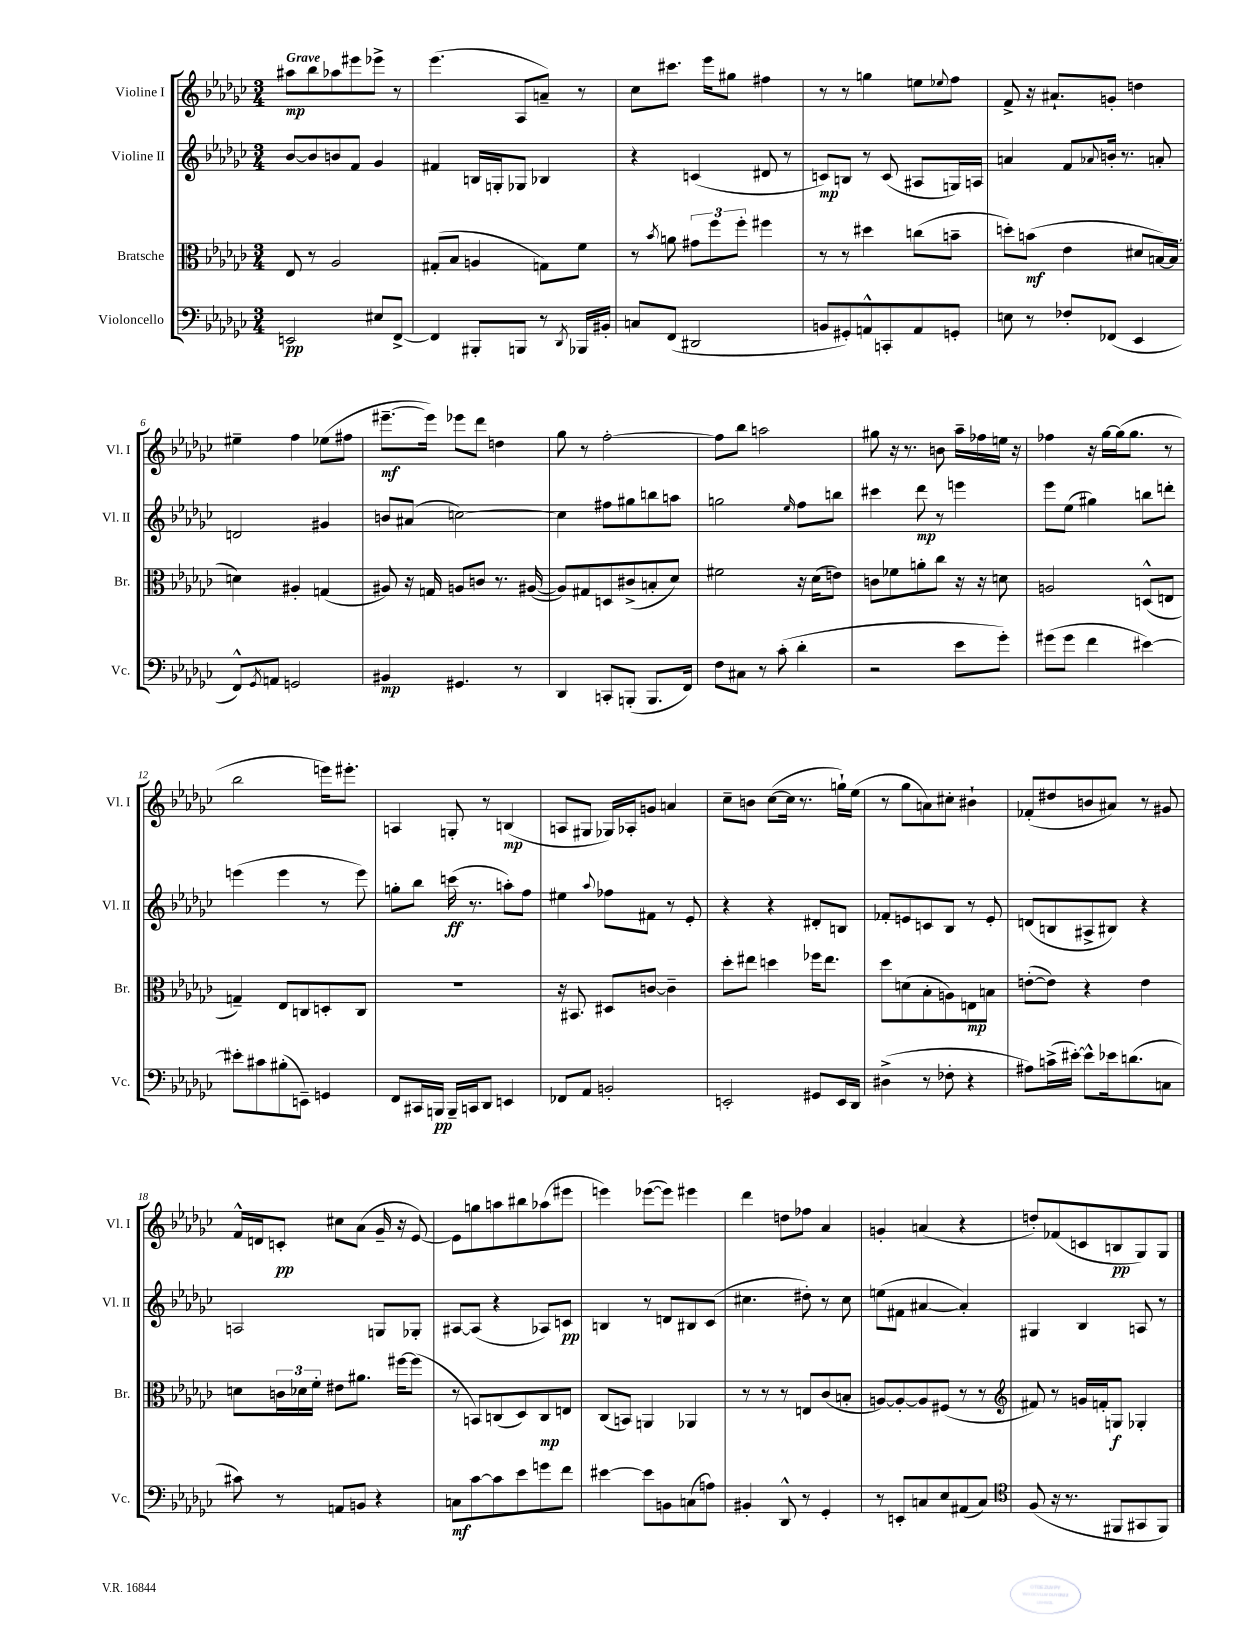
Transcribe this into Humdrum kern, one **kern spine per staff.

**kern	**dynam	**kern	**dynam	**kern	**dynam	**kern	**dynam
*part4	*part4	*part3	*part3	*part2	*part2	*part1	*part1
*staff4	*staff4	*staff3	*staff3	*staff2	*staff2	*staff1	*staff1
*I"Violoncello	*	*I"Bratsche	*	*I"Violine II	*	*I"Violine I	*
*I'Vc.	*	*I'Br.	*	*I'Vl. II	*	*I'Vl. I	*
*clefF4	*	*clefC3	*	*clefG2	*	*clefG2	*
*k[b-e-a-d-g-c-]	*	*k[b-e-a-d-g-c-]	*	*k[b-e-a-d-g-c-]	*	*k[b-e-a-d-g-c-]	*
*M3/4	*	*M3/4	*	*M3/4	*	*M3/4	*
=1	=1	=1	=1	=1	=1	=1	=1
!	!	!	!	!	!	!LO:TX:a:B:t=Grave	!
2EEn/	pp	8E-/	.	[8b-/L	.	8aa#X\L	mp
.	.	8r	.	8b-/]	.	8bb-\	.
.	.	2A-/	.	8bn/	.	8aa-X\	.
.	.	.	.	8f/J	.	8eee#X\	.
8E#X/L	.	.	.	4g-/	.	8eee-X^\J	.
[8FF^/J	.	.	.	.	.	8r	.
=2	=2	=2	=2	=2	=2	=2	=2
4FF/]	.	(8G#X'/L	.	4f#X/	.	(4.eee-\	.
.	.	8B-/J	.	.	.	.	.
8BBB#X'/L	.	4An/	.	16Bn/LL	.	.	.
.	.	.	.	16Gn'/J	.	.	.
8BBBn/J	.	.	.	8G-X/J	.	8A-/L	.
8r	.	8Gn\L)	.	4B-X/	.	8an~/J)	.
8qDD-/	.	.	.	.	.	.	.
16BBB-X/LL	.	8f\J	.	.	.	8r	.
16BB#X'/JJ	.	.	.	.	.	.	.
=3	=3	=3	=3	=3	=3	=3	=3
8Cn/L	.	8r	.	4r	.	8cc-\L	.
.	.	8qb-/	.	.	.	.	.
(8FF/J	.	8an\	.	.	.	8.ccc#X\J	.
2DD#X/	.	12g#X\L	.	(4cn/	.	.	.
.	.	.	.	.	.	16eee-\KL	.
.	.	12ff\	.	.	.	.	.
.	.	.	.	.	.	8gg#X\J	.
.	.	12ff'\J	.	.	.	.	.
.	.	4ff#X\	.	8d#X/	.	4ff#X\	.
.	.	.	.	8r	.	.	.
=4	=4	=4	=4	=4	=4	=4	=4
8BBn/L	.	8r	.	8cn/L)	mp	8r	.
8GG#X'/)	.	8r	.	8Bn/J	.	8r	.
8AAn^^/	.	4dd#X\	.	8r	.	4ggn\	.
8CCn'/	.	.	.	(8c/	.	.	.
8AA/	.	(8ccn\L	.	8A#X/L	.	8een\L	.
.	.	.	.	.	.	8qqee-X/	.
8GGn'/J	.	8bn~\J	.	16Gn/L)	.	8ff\J	.
.	.	.	.	16An/JJ	.	.	.
=5	=5	=5	=5	=5	=5	=5	=5
8En\	.	8ddn'\L)	.	4an/	.	8f^/	.
8r	.	(8bn\J	mf	.	.	16r	.
.	.	.	.	.	.	8.a#X`/L	.
8F-X'/L	.	4e-\	.	8f/L	.	.	.
.	.	.	.	8qqa-X/	.	.	.
(8FF-X/J	.	.	.	16bn'/Jk	.	8gn'/J	.
.	.	.	.	8.r	.	.	.
4EE-/	.	8d#X/L	.	.	.	4ddn\	.
.	.	[16Bn/L)	.	8an'/	.	.	.
.	.	(16B/JJ]	.	.	.	.	.
!!LO:LB:g=z
=6	=6	=6	=6	=6	=6	=6	=6
8FF^^/L)	.	4dn\)	.	2dn/	.	4ee#X~\	.
8qGG-/	.	.	.	.	.	.	.
8AAn/J	.	.	.	.	.	.	.
2GGn/	.	4A#X'/	.	.	.	4ff\	.
.	.	(4Gn/	.	4g#X/	.	(8ee-X\L	.
.	.	.	.	.	.	8ff#X\J	.
=7	=7	=7	=7	=7	=7	=7	=7
4BB#X/	mp	8A#X/)	.	8bn/L	.	[8.eee#X~\L	mf
.	.	16r	.	(8a#X/J	.	.	.
.	.	16Gn/	.	.	.	16eee#\Jk])	.
4.GG#X/	.	8An/L	.	[2ccn\)	.	8eee-X\L	.
.	.	8cn/J	.	.	.	8ddd-\J	.
.	.	8.r	.	.	.	4ddn\	.
8r	.	.	.	.	.	.	.
.	.	([16A#X/	.	.	.	.	.
=8	=8	=8	=8	=8	=8	=8	=8
4DD-/	.	8A#/L])	.	4cc\]	.	8gg-\	.
.	.	8G#X/	.	.	.	8r	.
8CCn'/L	.	8Dn/	.	8ff#X\L	.	[2ff'\	.
(8BBBn'/J	.	(8c#X^/	.	8gg#X\	.	.	.
8.BBB/L	.	8Bn'/	.	8bbn\	.	.	.
.	.	8d-/J)	.	8aan\J	.	.	.
16FF/Jk)	.	.	.	.	.	.	.
=9	=9	=9	=9	=9	=9	=9	=9
8F\L	.	2f#X\	.	2ggn\	.	8ff\L]	.
8C#X\J	.	.	.	.	.	8bb-\J	.
8r	.	.	.	.	.	2aan\	.
(8c-'\	.	.	.	.	.	.	.
.	.	.	.	16qqee-/	.	.	.
4d-'\	.	16r	.	8ff\L	.	.	.
.	.	(16d-\KL	.	.	.	.	.
.	.	8en\J)	.	8bbn\J	.	.	.
=10	=10	=10	=10	=10	=10	=10	=10
2r	.	8cn\L	.	4ccc#X\	.	8gg#X\	.
.	.	8f-X\	.	.	.	16r	.
.	.	.	.	.	.	8.r	.
.	.	8an'\	.	8ddd-\	mp	.	.
.	.	8cc-\J	.	8r	.	8bn\	.
8e-\L	.	16r	.	4eeen\	.	16aa-~\LL	.
.	.	16r	.	.	.	16ff-X\	.
8g-'\J)	.	8dn\	.	.	.	16een\JJ	.
.	.	.	.	.	.	16r	.
=11	=11	=11	=11	=11	=11	=11	=11
(8g#X\L	.	2An/	.	8eee-\L	.	4ff-X\	.
8g#\J	.	.	.	(8ee-\J	.	.	.
4f\	.	.	.	4gg#X\)	.	16r	.
.	.	.	.	.	.	[16gg-\LL	.
.	.	.	.	.	.	(16gg-\J]	.
.	.	.	.	.	.	8.gg-\J	.
[4e#X\)	.	(8Dn^^/L	.	8bbn\L	.	.	.
.	.	8En/J	.	8dddn'\J	.	8r	.
!!LO:LB:g=z
=12	=12	=12	=12	=12	=12	=12	=12
8e#X'\L]	.	4Gn~/)	.	(4eeen\	.	2bb-\	.
8c#X\	.	.	.	.	.	.	.
(8B#X'\	.	8E-/L	.	4eee\	.	.	.
8EEn~\J)	.	8Cn/	.	.	.	.	.
4GGn/	.	8Dn'/	.	8r	.	16eeen\KL)	.
.	.	.	.	.	.	8.eee#X'\J	.
.	.	8C/J	.	8eee\)	.	.	.
=13	=13	=13	=13	=13	=13	=13	=13
8FF/L	.	2.r	.	8ggn'\L	.	4An/	.
16CC#X/L	.	.	.	8bb-\J	.	.	.
16BBBn/JJ	pp	.	.	.	.	.	.
16BBB~/LL	.	.	.	(16cccn\	ff	8Gn'/	.
16CCn/J	.	.	.	8.r	.	.	.
8DD-/J	.	.	.	.	.	8r	.
4EEn/	.	.	.	8aan'\L)	.	(4Bn/	mp
.	.	.	.	8ff\J	.	.	.
=14	=14	=14	=14	=14	=14	=14	=14
8FF-X/L	.	16r	.	4ee#X\	.	8An/L	.
.	.	8.BB#X/	.	.	.	.	.
8AA-/J	.	.	.	.	.	8G#X/J	.
.	.	.	.	8qqaa-/	.	.	.
2BBn'/	.	8D#X/L	.	8ff-X\L	.	16G-X/LL)	.
.	.	.	.	.	.	16A-X'/J	.
.	.	[8cn/J	.	8f#X\J	.	8gn/J	.
.	.	4c~\]	.	8r	.	4an/	.
.	.	.	.	8e-'/	.	.	.
=15	=15	=15	=15	=15	=15	=15	=15
2EEn'/	.	8dd-'\L	.	4r	.	8cc-~\L	.
.	.	8ee#X\J	.	.	.	8bn\J	.
.	.	4ddn\	.	4r	.	([8cc-\L	.
.	.	.	.	.	.	16cc-\Jk]	.
.	.	.	.	.	.	8.r	.
8GG#X/L	.	16ff-X\KL	.	8d#X'/L	.	.	.
.	.	8.ee#\J	.	.	.	.	.
16EE/L	.	.	.	8Bn/J	.	16ggn`\LL)	.
16DD-/JJ	.	.	.	.	.	(16ee-\JJ	.
=16	=16	=16	=16	=16	=16	=16	=16
(4D#X^\	.	8dd-\L	.	8f-X'/L	.	8r	.
.	.	(8dn\	.	8en/	.	8gg-\L	.
8r	.	8B-'\	.	8cn/	.	8an\)	.
8F-X'\	.	8An\)	.	8B-/J	.	8cc#X'\J	.
4r	.	8En\	mp	8r	.	4b#X`\	.
.	.	8Bn\J	.	8e'/	.	.	.
=17	=17	=17	=17	=17	=17	=17	=17
8A#X\L)	.	([8en'\L	.	(8dn/L	.	(8f-X'/L	.
(16cn^\L	.	8e\J])	.	8Bn/	.	8dd#X/	.
[16e#X'\JJ)	.	.	.	.	.	.	.
8e#^^\L]	.	4r	.	8A#X^/	.	8bn/	.
16e-X\k	.	.	.	8B#X/J)	.	8a#X/J)	.
(8.dn\	.	.	.	.	.	.	.
.	.	4e\	.	4r	.	8r	.
8Cn\J	.	.	.	.	.	8g#X/	.
!!LO:LB:g=z
=18	=18	=18	=18	=18	=18	=18	=18
8c#X\)	.	8dn\L	.	2An/	.	16f^^/LL	.
.	.	.	.	.	.	16dn/J	.
8r	.	24cn\L	.	.	.	8cn'/J	pp
.	.	24d-X\	.	.	.	.	.
.	.	24f'\JJ	.	.	.	.	.
8AAn/L	.	8e#X\L	.	.	.	8cc#X\L	.
8BBn/J	.	8.a#X\J	.	.	.	(8a-\J	.
4r	.	.	.	8Gn/L	.	16g-~/	.
.	.	[16ff#X\KL	.	.	.	16r	.
.	.	(8ff#\J]	.	8G-X'/J	.	[8e-/)	.
=19	=19	=19	=19	=19	=19	=19	=19
8Cn\L	mf	8r	.	[8A#X/L	.	8e-\L]	.
[8c-\	.	8BBn/L)	.	(8A#/J]	.	8ggn\	.
8c-\]	.	(8Cn/	.	4r	.	8aan\	.
8e-\	.	8D-/)	.	.	.	8bb#X\	.
8gn\	.	8C/	mp	8A-X/L)	.	(8aa-X\	.
8f\J	.	8En/J	.	8cn/J	pp	8eee#X\J	.
=20	=20	=20	=20	=20	=20	=20	=20
[4e#X\	.	(8C-/L	.	4Bn/	.	4eeen\)	.
.	.	8BBn/J)	.	.	.	.	.
8e#\L]	.	4AAn/	.	8r	.	([8eee-X\L	.
8BBn\	.	.	.	8dn/L	.	8eee-\J])	.
(8Cn\	.	4AA-X/	.	8B#X/	.	4eee#X\	.
8An\J)	.	.	.	(8c-/J	.	.	.
=21	=21	=21	=21	=21	=21	=21	=21
4BB#X'/	.	8r	.	4.cc#X\	.	4ddd-\	.
.	.	8r	.	.	.	.	.
8DD-^^/	.	8r	.	.	.	8ddn\L	.
8r	.	8En/L	.	8dd#X'\)	.	8ff-X\J	.
4GG-'/	.	(8c-/	.	8r	.	4a-/	.
.	.	8Bn'/J	.	8cc#\	.	.	.
=22	=22	=22	=22	=22	=22	=22	=22
8r	.	[8An/L)	.	(8een\L	.	4gn'/	.
8EEn'/L	.	8A'/_	.	8f#X\J	.	.	.
8Cn/	.	8A/]	.	[4a#X/	.	(4an/	.
8E-/	.	(8F#X/J	.	.	.	.	.
(8AA#X/	.	8r	.	4a#'/])	.	4r	.
8C/J)	.	8r	.	.	.	.	.
=23	=23	=23	=23	=23	=23	=23	=23
*clefC4	*	*clefG2	*	*	*	*	*
(8F/	.	8f#X/)	.	4G#X/	.	8ddn'/L)	.
16r	.	8r	.	.	.	(8f-X/	.
8.r	.	.	.	.	.	.	.
.	.	16gn/LL	.	4B-/	.	8cn/	.
.	.	16fn'/J	.	.	.	.	.
8FF#X/L	.	8Gn/J	f	.	.	8Bn/	pp
8GG#X/	.	4G-X'/	.	8An/	.	8G-/)	.
8FF#/J)	.	.	.	8r	.	8G-/J	.
==	==	==	==	==	==	==	==
*-	*-	*-	*-	*-	*-	*-	*-
